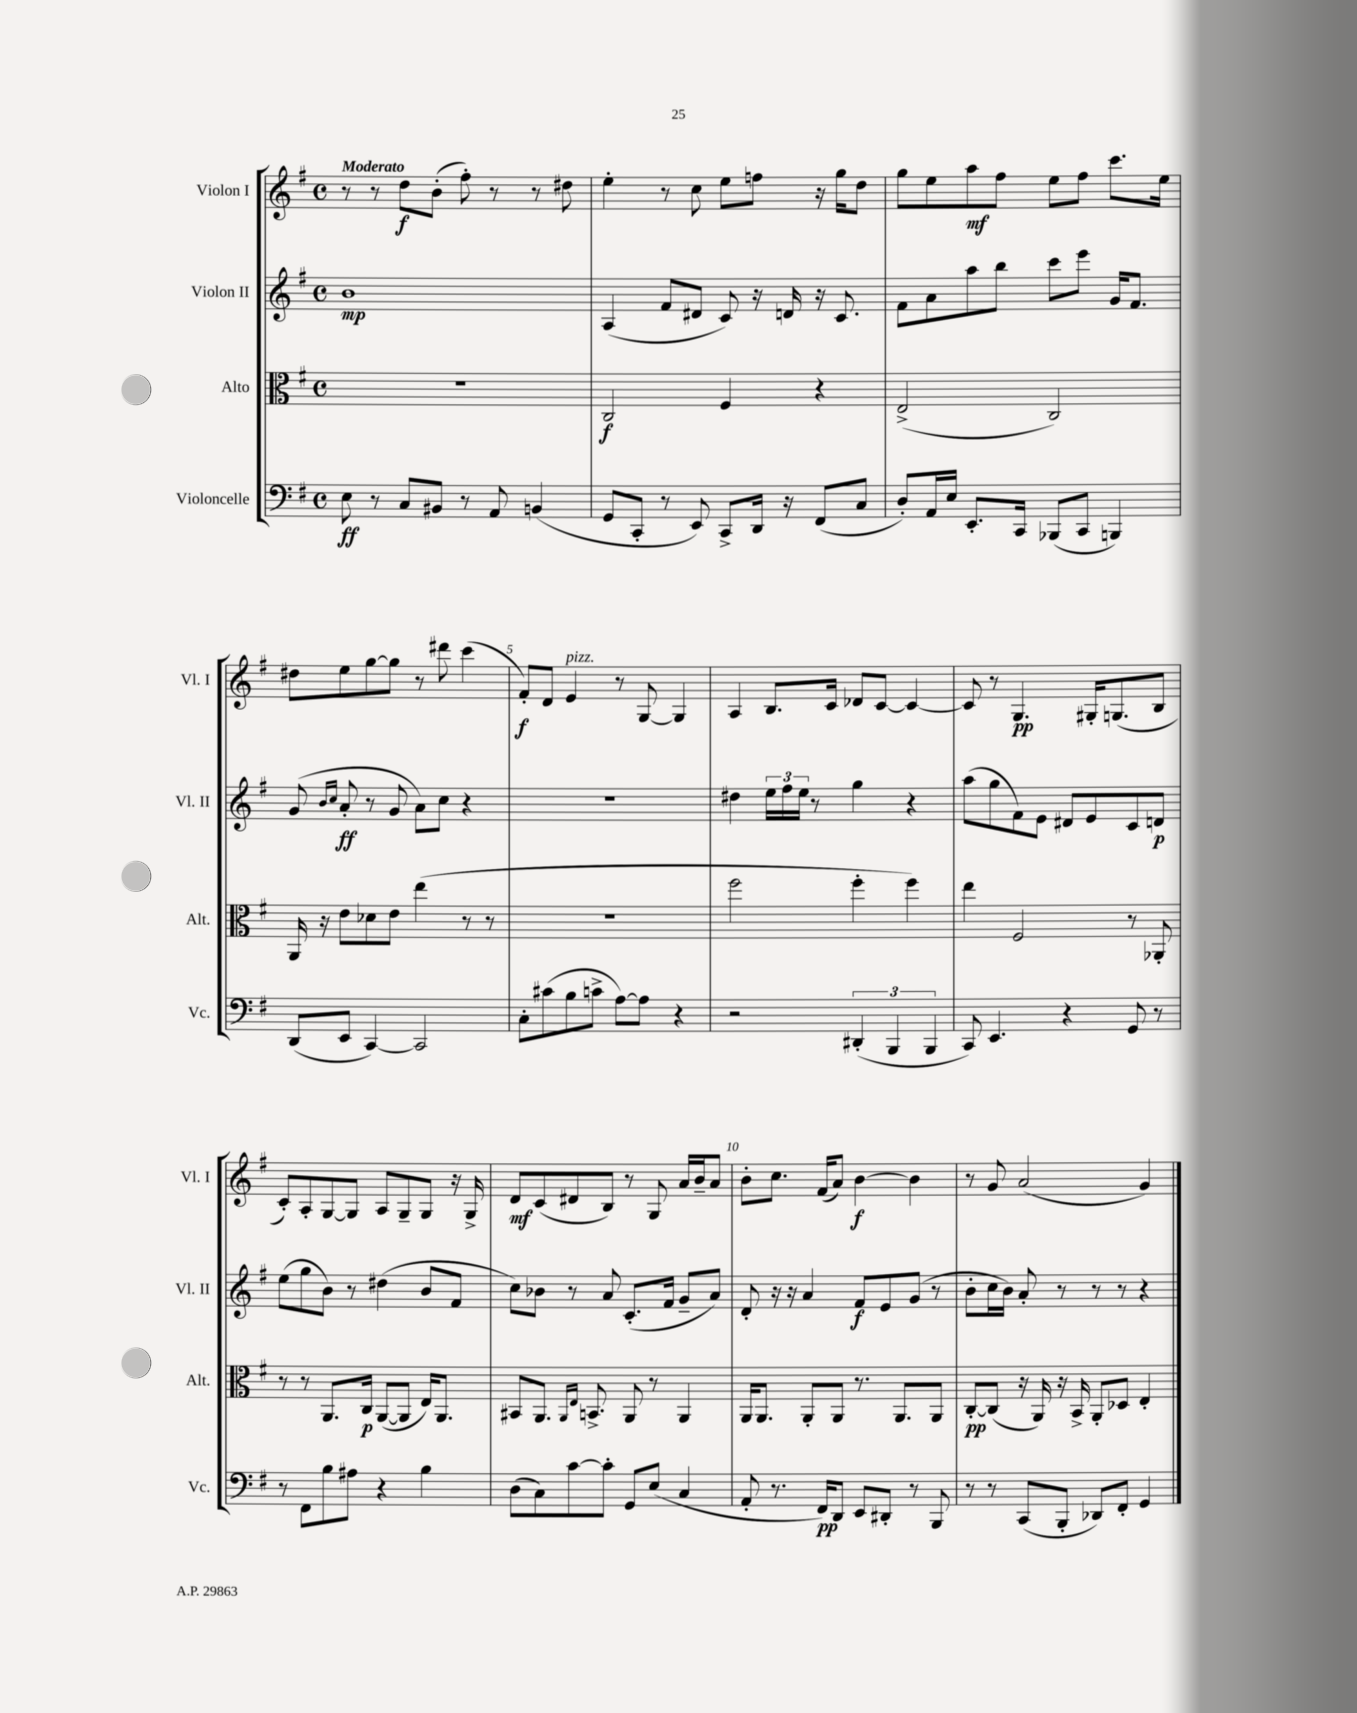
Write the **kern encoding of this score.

**kern	**dynam	**kern	**dynam	**kern	**dynam	**kern	**dynam
*part4	*part4	*part3	*part3	*part2	*part2	*part1	*part1
*staff4	*staff4	*staff3	*staff3	*staff2	*staff2	*staff1	*staff1
*I"Violoncelle	*	*I"Alto	*	*I"Violon II	*	*I"Violon I	*
*I'Vc.	*	*I'Alt.	*	*I'Vl. II	*	*I'Vl. I	*
*clefF4	*	*clefC3	*	*clefG2	*	*clefG2	*
*k[f#]	*	*k[f#]	*	*k[f#]	*	*k[f#]	*
*M4/4	*	*M4/4	*	*M4/4	*	*M4/4	*
*met(c)	*	*met(c)	*	*met(c)	*	*met(c)	*
=1	=1	=1	=1	=1	=1	=1	=1
!	!	!	!	!	!	!LO:TX:a:B:t=Moderato	!
8E\	ff	1r	.	1b	mp	8r	.
8r	.	.	.	.	.	8r	.
8C/L	.	.	.	.	.	8dd\L	f
8BB#X/J	.	.	.	.	.	(8b'\J	.
8r	.	.	.	.	.	8ff#'\)	.
8AA/	.	.	.	.	.	8r	.
(4BBn/	.	.	.	.	.	8r	.
.	.	.	.	.	.	8dd#X\	.
=2	=2	=2	=2	=2	=2	=2	=2
8GG/L	.	2C/	f	(4A/	.	4ee'\	.
8CC'/J	.	.	.	.	.	.	.
8r	.	.	.	8f#/L	.	8r	.
8EE/)	.	.	.	8d#X/J	.	8cc\	.
8CC^/L	.	4F#/	.	8c/)	.	8ee\L	.
16DD/Jk	.	.	.	16r	.	8ffn\J	.
16r	.	.	.	16dn/	.	.	.
(8FF#/L	.	4r	.	16r	.	16r	.
.	.	.	.	8.c/	.	16gg\KL	.
8C/J	.	.	.	.	.	8dd\J	.
=3	=3	=3	=3	=3	=3	=3	=3
8D'/L)	.	(2E^/	.	8f#\L	.	8gg\L	.
16AA/L	.	.	.	8a\	.	8ee\	.
16E/JJ	.	.	.	.	.	.	.
8.EE'/L	.	.	.	8aa\	.	8aa\	mf
.	.	.	.	8bb\J	.	8ff#\J	.
16CC/Jk	.	.	.	.	.	.	.
(8BBB-X/L	.	2C/)	.	8ccc\L	.	8ee\L	.
8CC/J	.	.	.	8eee\J	.	8ff#\J	.
4BBBn/)	.	.	.	16g/KL	.	8.ccc\L	.
.	.	.	.	8.f#/J	.	.	.
.	.	.	.	.	.	16ee\Jk	.
!!LO:LB:g=z
=4	=4	=4	=4	=4	=4	=4	=4
(8DD/L	.	16AA/	.	(8g/	.	8dd#X\L	.
.	.	16r	.	.	.	.	.
.	.	.	.	16qqb/LL	.	.	.
.	.	.	.	16qqcc/JJ	.	.	.
8EE/J	.	8e\L	.	8a'/	ff	8ee\	.
[4CC/)	.	8d-X\	.	8r	.	[8gg\	.
.	.	8e\J	.	8g/	.	8gg\J]	.
2CC/]	.	(4ee\	.	8a\L)	.	8r	.
.	.	.	.	8cc\J	.	8ddd#X\	.
.	.	8r	.	4r	.	(4ccc\	.
.	.	8r	.	.	.	.	.
=5	=5	=5	=5	=5	=5	=5	=5
8C'\L	.	1r	.	1r	.	8f#'/L)	f
(8c#X\	.	.	.	.	.	8d/J	.
!	!	!	!	!	!	!LO:TX:a:i:t=pizz.	!
8B\	.	.	.	.	.	4e/	.
8cn^\J	.	.	.	.	.	.	.
[8A\L)	.	.	.	.	.	8r	.
8A\J]	.	.	.	.	.	[8G/	.
4r	.	.	.	.	.	4G/]	.
=6	=6	=6	=6	=6	=6	=6	=6
2r	.	2ff#\	.	4dd#X\	.	4A/	.
.	.	.	.	24ee\LL	.	8.B/L	.
.	.	.	.	24ff#\	.	.	.
.	.	.	.	24ee\JJ	.	.	.
.	.	.	.	8r	.	.	.
.	.	.	.	.	.	16c/Jk	.
(6DD#X'/	.	4ff#'\	.	4gg\	.	8d-X/L	.
.	.	.	.	.	.	[8c/J	.
6BBB/	.	.	.	.	.	.	.
.	.	4ff#\)	.	4r	.	4c/_	.
6BBB/	.	.	.	.	.	.	.
=7	=7	=7	=7	=7	=7	=7	=7
8CC/)	.	4ee\	.	(8aa\L	.	8c/]	.
4.EE/	.	.	.	8gg\	.	8r	.
.	.	2F#/	.	8f#\)	.	4.G/	pp
.	.	.	.	8e\J	.	.	.
4r	.	.	.	8d#X/L	.	.	.
.	.	.	.	8e/	.	16G#X'/KL	.
.	.	.	.	.	.	(8.Gn/	.
8GG/	.	8r	.	8c/	.	.	.
8r	.	8AA-X'/	.	8dn/J	p	8B/J	.
!!LO:LB:g=z
=8	=8	=8	=8	=8	=8	=8	=8
8r	.	8r	.	(8ee\L	.	8c'/L)	.
8FF#\L	.	8r	.	8gg\	.	8A'/	.
8B\	.	8.AA/L	.	8b\J)	.	[8G/	.
8A#X\J	.	.	.	8r	.	8G/J]	.
.	.	16C/Jk	p	.	.	.	.
4r	.	([8AA/L	.	(4dd#X\	.	8A/L	.
.	.	8AA/J]	.	.	.	8G~/	.
4B\	.	16E/KL)	.	8b/L	.	8G/J	.
.	.	8.AA/J	.	.	.	.	.
.	.	.	.	8f#/J	.	16r	.
.	.	.	.	.	.	16G^/	.
=9	=9	=9	=9	=9	=9	=9	=9
(8D\L	.	8BB#X/L	.	8cc\L)	.	8d/L	mf
8C\)	.	8.AA/J	.	8b-X\J	.	(8c/	.
[8c\	.	.	.	8r	.	8d#X/	.
.	.	16qqAA/LL	.	.	.	.	.
.	.	16qqE/JJ	.	.	.	.	.
.	.	8.BBn^/	.	.	.	.	.
8c'\J]	.	.	.	8a/	.	8B/J)	.
8GG/L	.	8AA/	.	(8.c'/L	.	8r	.
(8E/J	.	8r	.	.	.	8G/	.
.	.	.	.	16f#/Jk	.	.	.
4C/	.	4AA/	.	8g~/L	.	16a/LL	.
.	.	.	.	.	.	16b~/J	.
.	.	.	.	8a/J)	.	8a/J	.
=10	=10	=10	=10	=10	=10	=10	=10
8AA'/	.	16AA/KL	.	8d'/	.	8b'\L	.
.	.	8.AA/J	.	.	.	.	.
8.r	.	.	.	16r	.	8.cc\J	.
.	.	.	.	16r	.	.	.
.	.	8AA'/L	.	4a/	.	.	.
16FF#/KL)	pp	.	.	.	.	(16f#/KL	.
8DD/J	.	8AA/J	.	.	.	8a/J)	.
8EE/L	.	8.r	.	8f#/L	f	[4b\	f
8DD#X'/J	.	.	.	8e/	.	.	.
.	.	8.AA/L	.	.	.	.	.
8r	.	.	.	(8g/J	.	4b\]	.
8BBB/	.	8AA/J	.	8r	.	.	.
=11	=11	=11	=11	=11	=11	=11	=11
8r	.	[8C'/L	pp	8b'\L	.	8r	.
8r	.	(8C/J]	.	16cc\L	.	8g/	.
.	.	.	.	16b\JJ)	.	.	.
(8CC/L	.	16r	.	8a'/	.	(2a/	.
.	.	16AA/)	.	.	.	.	.
8BBB'/J	.	16r	.	8r	.	.	.
.	.	16BB^/	.	.	.	.	.
8DD-X/L)	.	8AA'/L	.	8r	.	.	.
8FF#'/J	.	8D-X/J	.	8r	.	.	.
4GG/	.	4E'/	.	4r	.	4g/)	.
==	==	==	==	==	==	==	==
*-	*-	*-	*-	*-	*-	*-	*-
